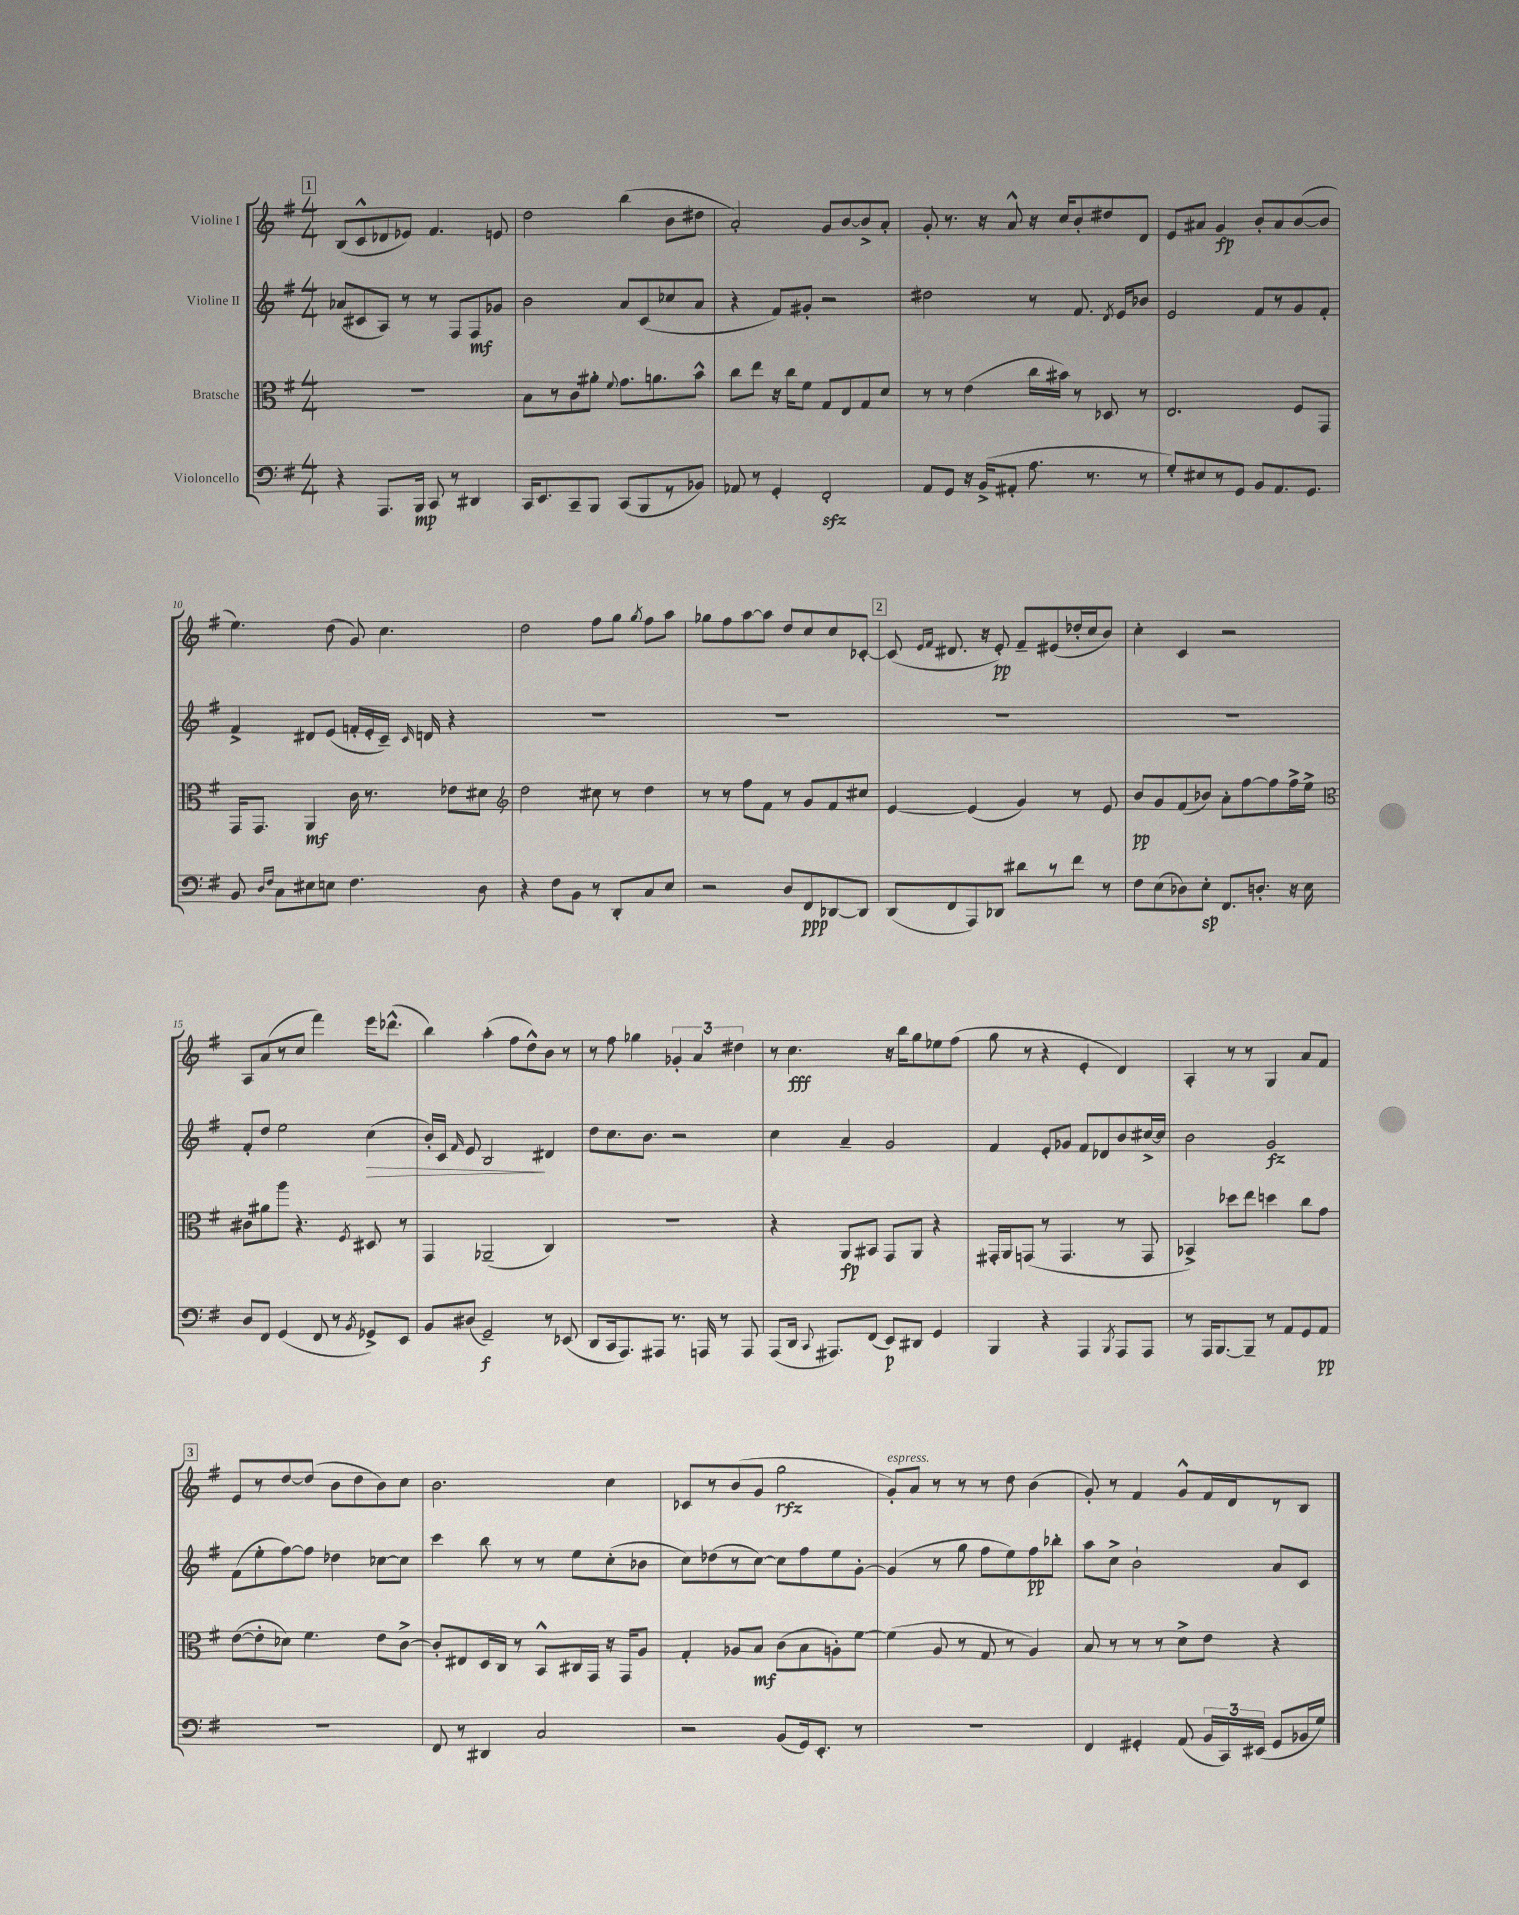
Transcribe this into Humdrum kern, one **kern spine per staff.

**kern	**dynam	**kern	**dynam	**kern	**dynam	**kern	**dynam
*part4	*part4	*part3	*part3	*part2	*part2	*part1	*part1
*staff4	*staff4	*staff3	*staff3	*staff2	*staff2	*staff1	*staff1
*I"Violoncello	*	*I"Bratsche	*	*I"Violine II	*	*I"Violine I	*
*clefF4	*	*clefC3	*	*clefG2	*	*clefG2	*
*k[f#]	*	*k[f#]	*	*k[f#]	*	*k[f#]	*
*M4/4	*	*M4/4	*	*M4/4	*	*M4/4	*
!!LO:REH:place=s1:t=1
=5	=5	=5	=5	=5	=5	=5	=5
4r	.	1r	.	(8a-X/L	.	(8B/L	.
.	.	.	.	8c#X/	.	8c^^/	.
8.AAA/L	.	.	.	8A/J)	.	8d-X/	.
.	.	.	.	8r	.	8e-X/J)	.
16BBB/Jk	mp	.	.	.	.	.	.
8CC/	.	.	.	8r	.	4.f#/	.
8r	.	.	.	8F#/L	.	.	.
4DD#X/	.	.	.	8F#/	mf	.	.
.	.	.	.	8g-X/J	.	8en/	.
=6	=6	=6	=6	=6	=6	=6	=6
16CC/KL	.	8B\L	.	2b\	.	2dd\	.
8.EE/	.	.	.	.	.	.	.
.	.	8r	.	.	.	.	.
8CC~/	.	8c\	.	.	.	.	.
8BBB/J	.	8a#X'\J	.	.	.	.	.
.	.	8qqf#/	.	.	.	.	.
(8CC/L	.	8.g\L	.	8a/L	.	(4bb\	.
8BBB/	.	.	.	(8c/	.	.	.
.	.	8.an\	.	.	.	.	.
8r	.	.	.	8cc-X/	.	8b\L	.
8BB-X/J)	.	8b^^\J	.	8a/J	.	8dd#X\J	.
=7	=7	=7	=7	=7	=7	=7	=7
8AA-X/	.	8cc\L	.	4r	.	2a'/)	.
8r	.	8ee\J	.	.	.	.	.
4GG'/	.	16r	.	8f#/L)	.	.	.
.	.	16cc\KL	.	.	.	.	.
.	.	8f#\J	.	8g#X'/J	.	.	.
2FF#zz'/	.	8G/L	.	2r	.	8g/L	.
.	.	8E/	.	.	.	[8b/	.
.	.	8G/	.	.	.	8b^/]	.
.	.	8d/J	.	.	.	8a'/J	.
=8	=8	=8	=8	=8	=8	=8	=8
8AA/L	.	8r	.	2dd#X\	.	8g'/	.
8GG/J	.	8r	.	.	.	8.r	.
16r	.	(4e\	.	.	.	.	.
(16BB^/KL	.	.	.	.	.	16r	.
8AA#X'/J	.	.	.	.	.	8a^^/	.
8.A\	.	16cc\LL	.	8r	.	16r	.
.	.	16b#X\JJ)	.	.	.	16cc/KL	.
.	.	8r	.	8.f#/	.	8b'/	.
8.r	.	.	.	.	.	.	.
.	.	8D-X/	.	.	.	8dd#X/	.
.	.	.	.	8qd/	.	.	.
.	.	.	.	16e/KL	.	.	.
8r	.	8r	.	8b-X/J	.	8d/J	.
=9	=9	=9	=9	=9	=9	=9	=9
8G'/L)	.	2.E/	.	2e/	.	8e/L	.
8E#X/	.	.	.	.	.	8a#X/J	.
8r	.	.	.	.	.	4g/	fp
8GG/J	.	.	.	.	.	.	.
8BB/L	.	.	.	8f#/L	.	8b'/L	.
8.AA/	.	.	.	8r	.	8a#/	.
.	.	8F#/L	.	8g/	.	([8b/	.
8.GG/J	.	.	.	.	.	.	.
.	.	8GG/J	.	8f#'/J	.	8b/J]	.
!!LO:LB:g=z
=10	=10	=10	=10	=10	=10	=10	=10
8BB/	.	16GG/KL	.	4f#^/	.	4.ee\)	.
.	.	8.GG/J	.	.	.	.	.
16qqD/LL	.	.	.	.	.	.	.
16qqF#/JJ	.	.	.	.	.	.	.
8C\L	.	.	.	.	.	.	.
8E#X\	.	4AA/	mf	8d#X/L	.	.	.
8En\J	.	.	.	(8e/J	.	(8dd\	.
4.F#\	.	16c\	.	16fn'/LL	.	8g/)	.
.	.	8.r	.	16e'/	.	.	.
.	.	.	.	16c~/JJ)	.	4.cc\	.
.	.	.	.	16qqc/	.	.	.
.	.	.	.	16dn/	.	.	.
.	.	8e-X\L	.	4r	.	.	.
8D\	.	8d#X\J	.	.	.	.	.
=11	=11	=11	=11	=11	=11	=11	=11
*	*	*clefG2	*	*	*	*	*
4r	.	2dd\	.	1r	.	2dd\	.
8F#\L	.	.	.	.	.	.	.
8BB\J	.	.	.	.	.	.	.
8r	.	8cc#X\	.	.	.	8ff#\L	.
8DD'/L	.	8r	.	.	.	8gg\J	.
.	.	.	.	.	.	8qgg/	.
8C/	.	4dd\	.	.	.	8ff#\L	.
8E/J	.	.	.	.	.	8aa\J	.
=12	=12	=12	=12	=12	=12	=12	=12
2r	.	8r	.	1r	.	8gg-X\L	.
.	.	8r	.	.	.	8ff#\	.
.	.	8ff#\L	.	.	.	[8aa\	.
.	.	8f#\J	.	.	.	8aa\J]	.
8D/L	.	8r	.	.	.	8dd/L	.
8FF#/	ppp	8g/L	.	.	.	8cc/	.
[8DD-X/	.	8f#/	.	.	.	8cc/	.
8DD-/J]	.	8cc#X/J	.	.	.	[8c-X'/J	.
!!LO:REH:place=s1:t=2
=13	=13	=13	=13	=13	=13	=13	=13
(8DD/L	.	[4e/	.	1r	.	(8c-/]	.
.	.	.	.	.	.	16qqe/LL	.
.	.	.	.	.	.	16qqf#/JJ	.
8FF#/	.	.	.	.	.	8.d#X/	.
8AAA/)	.	(4e/]	.	.	.	.	.
.	.	.	.	.	.	16r	.
8DD-X/J	.	.	.	.	.	8e'/)	pp
8d#X\L	.	4g/)	.	.	.	8f#~/L	.
8r	.	.	.	.	.	(8e#X/	.
8f#\J	.	8r	.	.	.	16dd-X'/L	.
.	.	.	.	.	.	16cc/J	.
8r	.	8e/	.	.	.	8b/J)	.
=14	=14	=14	=14	=14	=14	=14	=14
8F#\L	.	8b/L	pp	1r	.	4cc'\	.
(8E\	.	8g/	.	.	.	.	.
8D-X\)	.	(8f#/	.	.	.	4c/	.
8E'\J	sp	8b-X/J)	.	.	.	.	.
8.FF#/L	.	8a'\L	.	.	.	2r	.
.	.	[8ff#\	.	.	.	.	.
8.Dn'/J	.	.	.	.	.	.	.
.	.	8ff#\]	.	.	.	.	.
16r	.	16ff#^\L	.	.	.	.	.
16E\	.	16ee^\JJ	.	.	.	.	.
!!LO:LB:g=z
=15	=15	=15	=15	=15	=15	=15	=15
*	*	*clefC3	*	*	*	*	*
8D/L	.	8c#X\L	.	8f#'/L	.	8A/L	.
8FF#/J	.	8a#X\	.	8dd/J	.	(8a/	.
(4GG/	.	8aa\J	.	2ee\	.	8r	.
.	.	4.r	.	.	.	8cc/J	.
8FF#/	.	.	.	.	.	4fff#\)	.
8r	.	.	.	.	.	.	.
8qBB/	.	8qF#/	.	.	.	.	.
!	!	!	!	!	!LO:HP:b	!	!
8GG-X^/L)	.	8D#X/	.	(4cc\	>	16eee\KL	.
.	.	.	.	.	.	(8.ddd-X^^\J	.
8EE/J	.	8r	.	.	.	.	.
=16	=16	=16	=16	=16	=16	=16	=16
8BB/L	.	4GG/	.	16b'/LL)	.	4bb\)	.
.	.	.	.	16c/JJ	.	.	.
.	.	.	.	16qqf#/	.	.	.
(8D#X/J	.	.	.	8e/	.	.	.
2GG~/)	f	(2AA-X~/	.	2B/	.	(4aa'\	.
.	.	.	.	.	.	8ff#\L	.
.	.	.	.	.	.	8dd^^\)	.
8r	.	4C/)	.	4d#X/	]	8b\J	.
(8EE-X/	.	.	.	.	.	8r	.
=17	=17	=17	=17	=17	=17	=17	=17
8DD/L	.	1r	.	8dd\L	.	8r	.
16CC/k	.	.	.	8.cc\	.	8ff#\	.
8.AAA/)	.	.	.	.	.	.	.
.	.	.	.	.	.	4gg-X\	.
.	.	.	.	8.b\J	.	.	.
8AAA#X/J	.	.	.	.	.	.	.
8.r	.	.	.	2r	.	6g-X'/	.
.	.	.	.	.	.	6a/	.
16AAAn/	.	.	.	.	.	.	.
8r	.	.	.	.	.	.	.
.	.	.	.	.	.	6dd#X\	.
8AAA/	.	.	.	.	.	.	.
=18	=18	=18	=18	=18	=18	=18	=18
(8AAA/L	.	4r	.	4cc\	.	8r	.
16DD/Jk	.	.	.	.	.	4.cc\	fff
8qqCC/	.	.	.	.	.	.	.
8.AAA#X/L)	.	.	.	.	.	.	.
.	.	8AA/L	fp	4a~/	.	.	.
(8FF#/J	.	8BB#X/J	.	.	.	.	.
8EE/L)	p	8GG/L	.	2g/	.	16r	.
.	.	.	.	.	.	16bb\KL	.
8DD#X/J	.	8AA/J	.	.	.	8gg\	.
4GG/	.	4r	.	.	.	8ee-X\	.
.	.	.	.	.	.	(8ff#\J	.
=19	=19	=19	=19	=19	=19	=19	=19
4BBB/	.	16GG#X'/LL	.	4f#/	.	8gg\	.
.	.	16AA/J	.	.	.	.	.
.	.	(8GGn/J	.	.	.	8r	.
4r	.	8r	.	8e'/L	.	4r	.
.	.	4.GG/	.	8g-X/J	.	.	.
4AAA/	.	.	.	8f#/L	.	4e'/	.
.	.	.	.	8d-X/	.	.	.
8qBBB/	.	.	.	.	.	.	.
8AAA/L	.	8r	.	8b/	.	4d/)	.
8AAA/J	.	8GG/	.	[16cc#X^/L	.	.	.
.	.	.	.	16cc#/JJ]	.	.	.
=20	=20	=20	=20	=20	=20	=20	=20
8r	.	4BB-X^/)	.	2b\	.	4A'/	.
16AAA/KL	.	.	.	.	.	.	.
[8.BBB/	.	.	.	.	.	.	.
.	.	8dd-X\L	.	.	.	8r	.
8BBB~/J]	.	8ee\J	.	.	.	8r	.
8r	.	4ddn\	.	2g/	fz	4G/	.
8AA/L	.	.	.	.	.	.	.
8GG/	.	8cc\L	.	.	.	8a/L	.
8AA/J	pp	8g\J	.	.	.	8f#/J	.
!!LO:LB:g=z
!!LO:REH:place=s1:t=3
=21	=21	=21	=21	=21	=21	=21	=21
1r	.	([8e\L	.	(8f#\L	.	8e/L	.
.	.	8e'\]	.	8ee'\	.	8r	.
.	.	8d-X\J)	.	[8ff#\)	.	[8dd/	.
.	.	4.f#\	.	8ff#\J]	.	(8dd/J]	.
.	.	.	.	4dd-X\	.	8b\L	.
.	.	.	.	.	.	8dd\	.
.	.	8e\L	.	[8cc-X\L	.	8b\)	.
.	.	[8c^\J	.	8cc-\J]	.	8cc\J	.
=22	=22	=22	=22	=22	=22	=22	=22
8FF#/	.	8c'/L]	.	4ccc\	.	2.b\	.
8r	.	8E#X/	.	.	.	.	.
4DD#X/	.	16D/L	.	8bb\	.	.	.
.	.	16C/JJ	.	.	.	.	.
.	.	8r	.	8r	.	.	.
2C/	.	8BB^^/L	.	8r	.	.	.
.	.	16C#X/L	.	8ee\L	.	.	.
.	.	16GG/JJ	.	.	.	.	.
.	.	16r	.	(8cc'\	.	4cc\	.
.	.	16GG/KL	.	.	.	.	.
.	.	8A/J	.	8b-X\J	.	.	.
=23	=23	=23	=23	=23	=23	=23	=23
2r	.	4G'/	.	8cc\L)	.	8c-X/L	.
.	.	.	.	(8dd-X\	.	8r	.
.	.	8A-X/L	.	8r	.	(8b/	.
.	.	8B/J	mf	[8cc\J)	.	8g/J	.
(8BB/L	.	(8c\L	.	8cc\L]	.	2gg\	rfz
16GG/k)	.	8B\	.	8ff#\	.	.	.
8.EE'/J	.	.	.	.	.	.	.
.	.	8An'\)	.	8ee\	.	.	.
8r	.	[8f#\J	.	[8g'\J	.	.	.
=24	=24	=24	=24	=24	=24	=24	=24
!	!	!	!	!	!	!LO:TX:a:i:t=espress.	!
1r	.	(4f#\]	.	(4g/]	.	8g'/L)	.
.	.	.	.	.	.	8a/J	.
.	.	8A/	.	8r	.	8r	.
.	.	8r	.	8gg\	.	8r	.
.	.	8G/	.	8ff#\L	.	8r	.
.	.	8r	.	8ee\)	.	8dd\	.
.	.	4A/)	.	8ff#\	pp	(4b\	.
.	.	.	.	8bb-X'\J	.	.	.
=25	=25	=25	=25	=25	=25	=25	=25
4FF#/	.	8B/	.	8aa\L	.	8g'/)	.
.	.	8r	.	8cc^\J	.	8r	.
4GG#X'/	.	8r	.	2b`\	.	4f#/	.
.	.	8r	.	.	.	.	.
(8AA/	.	8d^\L	.	.	.	8g^^/L	.
24BB/LL	.	8e\J	.	.	.	16f#/L	.
24CC/)	.	.	.	.	.	.	.
.	.	.	.	.	.	16d/J	.
(24EE#X/JJ	.	.	.	.	.	.	.
8GG#/L	.	4r	.	8a/L	.	8r	.
16BB-X/L	.	.	.	8c/J	.	8B/J	.
16G/JJ)	.	.	.	.	.	.	.
==	==	==	==	==	==	==	==
*-	*-	*-	*-	*-	*-	*-	*-
